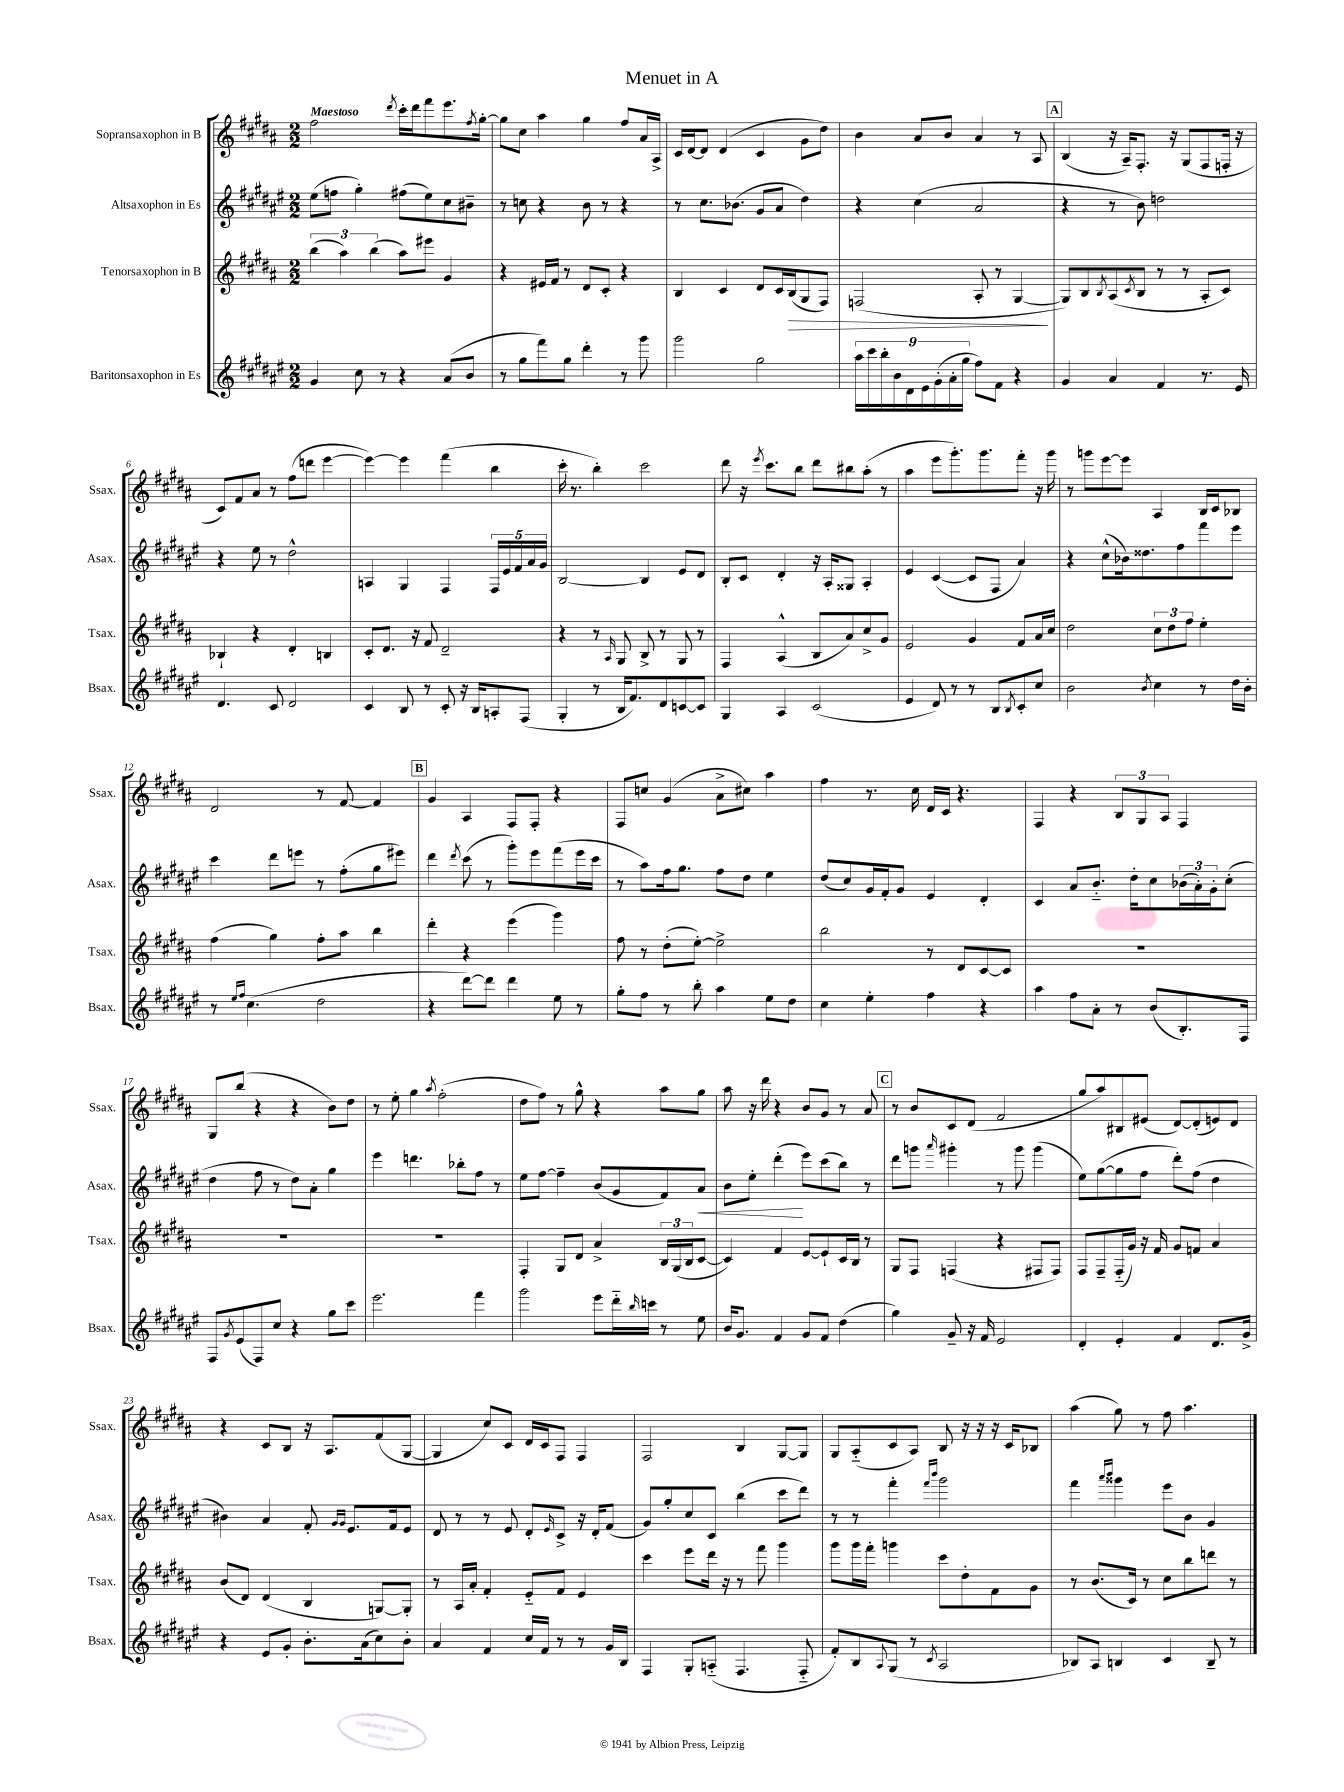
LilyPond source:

\header { title = "Menuet in A" }
<<
\new StaffGroup <<
\new Staff = "s0" \with { instrumentName = "Sopransaxophon in B" shortInstrumentName = "Ssax." } {
    \clef treble \key b \major \numericTimeSignature \time 2/2 \tempo "Maestoso"
    fis''2 \acciaccatura { dis'''8 } cis'''16-. dis'''16 fis'''8 e'''8. \acciaccatura { fis''8 } gis''16~-. |
    gis''8 cis''8 ais''4 gis''4 fis''8 ais'16 ais16-> |
    cis'16 dis'16~ dis'8 dis'4( cis'4 gis'8 dis''8) |
    b'4 ais'8 b'8 ais'4 r8 ais8 |
    \mark \markup { \box "A" } b4( r16 ais16--) fis8.-. r16 gis8( fis8 f16-. r16 |
    cis'8) fis'8 ais'8 r8 fis''8( d'''8 e'''4~ |
    e'''4~) e'''4 fis'''4( b''4 |
    cis'''16-. r8. b''4-.) cis'''2 |
    dis'''8 r16 \acciaccatura { e'''8 } cis'''8. b''8 dis'''8 bis''8 ais''8-.( r8 |
    ais''4 e'''8 gis'''8.-.) gis'''8. fis'''8-. r16 gis'''16 |
    r8 g'''8 e'''8~ e'''8 ais4 b16 cis'16 bes8 |
    dis'2 r8 fis'8~ fis'4 |
    \mark \markup { \box "B" } gis'4 ais4 fis8 fis8-. r4 |
    fis8 c''8 gis'4( ais'8-> cis''8) ais''4 |
    fis''4 r8. cis''16 dis'16 cis'16 r4. |
    fis4 r4 \tuplet 3/2 { b8 gis8 ais8 } fis4 |
    gis8 b''8( r4 r4 b'8) dis''8 |
    r8 e''8-. gis''4 \acciaccatura { ais''8 } fis''2-.( |
    dis''8 fis''8) r8 gis''8-^ r4 ais''8 gis''8 |
    ais''8 r16 dis'''16 r4 b'8 gis'8 r8 ais'8 |
    \mark \markup { \box "C" } r8 b'8 cis'8 dis'8( fis'2 |
    gis''8 ais''8) bis8 eis'8( dis'8~) dis'8-.( e'8) dis'8 |
    r4 cis'8 b8 r16 ais8. fis'8( gis8~ |
    gis4 cis''8) cis'8 dis'16 cis'16 fis8 fis4 |
    fis2 b4 gis8~ gis8 |
    gis8 ais8-_( cis'8 ais8) b8 r16 r16 r16 cis'16 bes8 |
    ais''4( gis''8) r8 fis''8 ais''4. \bar "|." |
}
\new Staff = "s1" \with { instrumentName = "Altsaxophon in Es" shortInstrumentName = "Asax." } {
    \clef treble \key fis \major \numericTimeSignature \time 2/2
    eis''8( f''8 gis''4-.) fis''8( eis''8) cis''8 bis'8-- |
    r8 c''8 r4 b'8 r8 r4 |
    r8 cis''8. bes'8.( gis'8 ais'8 dis''4) |
    r4 cis''4( ais'2 |
    \mark \markup { \box "A" } r4 r8 b'8) d''2 |
    r4 eis''8 r8 dis''2-^ |
    a4 gis4 fis4 \tuplet 5/4 { fis16 eis'16 fis'16 ais'16 gis'16 } |
    b2~ b4 eis'8 dis'8 |
    b8-. cis'8 dis'4-. r16 ais16-. gisis8 ais4-. |
    eis'4 cis'4~( cis'8 fis8 ais'4) |
    r4 cis''8-^( bes'16) disis''8. fis''8 fis'''8 eis'''8 |
    cis'''4 dis'''8 e'''8 r8 fis''8-.( gis''8 eis'''8) |
    \mark \markup { \box "B" } dis'''4 \acciaccatura { dis'''8 } cis'''8( r8 gis'''8-.) eis'''8 fis'''8( eis'''16 cis'''16 |
    r8 ais''8) fis''16 gis''8. fis''8 dis''8 eis''4 |
    dis''8( cis''8) gis'16 fis'16-. gis'8 eis'4 dis'4-. |
    cis'4 ais'8 b'8.-_ dis''16-. cis''8 \tuplet 3/2 { bes'16( ais'16-.) gis'16-. } cis''8-.( |
    dis''4 fis''8 r8 dis''8) ais'8-. gis''4 |
    eis'''4 d'''4. bes''8-. fis''8 r8 |
    eis''8 fis''8~ fis''4-- b'8( gis'8 fis'8) ais'8\< |
    b'8 eis''8-. dis'''4-.\!( eis'''8) cis'''8( b''8) r8 |
    \mark \markup { \box "C" } dis'''8 g'''8 \grace { ais'''16 } gis'''4-. r8 gis'''8 gis'''4( |
    eis''8) gis''8~( gis''8 fis''8 dis'''8-.) fis''8( dis''4 |
    bis'4) ais'4 fis'8-. \grace { gis'16 gis'16 } eis'8. fis'16 eis'8 |
    dis'8 r8 r8 eis'8 dis'8-. \grace { eis'16 } cis'8-> r16 dis'16-. fis'8( |
    gis'8) gis''8-. cis''8 cis'8 b''4( cis'''8 dis'''8) |
    r8 r8 fis'''4-. \grace { fis'''16 b'''16 } gis'''2 |
    fis'''4 \grace { ais'''16 b'''16 } gisis'''4 eis'''8 b'8 gis'4 \bar "|." |
}
\new Staff = "s2" \with { instrumentName = "Tenorsaxophon in B" shortInstrumentName = "Tsax." } {
    \clef treble \key b \major \numericTimeSignature \time 2/2
    \tuplet 3/2 { b''4( ais''4) b''4( } ais''8) eis'''8 gis'4 |
    r4 eis'16 fis'16 r8 dis'8 cis'8-. r4 |
    b4 cis'4 dis'8 cis'16 b16\>( gis8 fis8) |
    f2( ais8-. r8 gis4~\! |
    \mark \markup { \box "A" } gis8) b8 \acciaccatura { b8 } ais8( \acciaccatura { cis'8 } b8 r8 r8 ais8-. cis'8) |
    bes4-! r4 dis'4-. b4 |
    cis'8-. dis'8. r16 fis'8 dis'2-- |
    r4 r8 \grace { ais16 } gis8 b8-> r8 gis8 r8 |
    fis4 ais4-^( b8 ais'8) cis''8-> gis'8 |
    e'2 gis'4 fis'8 ais'16 cis''16 |
    dis''2 \tuplet 3/2 { cis''8 dis''8 fis''8 } e''4-. |
    fis''4( gis''4) fis''8-. ais''8 b''4 |
    \mark \markup { \box "B" } dis'''4-. r4 e'''4( gis'''4) |
    fis''8 r8 dis''8-.( e''8~-.) e''2-> |
    b''2 r8 dis'8 cis'8~ cis'8 |
    R1 |
    R1 |
    R1 |
    fis4-. gis8 dis'8 ais'4-> \tuplet 3/2 { b16 gis16( b16 } cis'8~ |
    cis'4) fis'4 e'8~ e'8-! cis'16 b16 r8 |
    \mark \markup { \box "C" } gis8 fis8 f4( r4 fis8 fis8) |
    fis8 fis8-- fis16-_( gis'16) r16 fis'16 gis'8 f'8 ais'4 |
    b'8( dis'8) dis'4( b4 g8~) g8-. |
    r8 ais16 ais'16-. fis'4-. e'8-_ fis'8 e'4 |
    cis'''4 e'''8 dis'''16 r16 r8 fis'''8 gis'''4 |
    gis'''8 gis'''16 fis'''16-. g'''4 cis'''8 dis''8-. fis'8 gis'8 |
    r8 b'8.( cis'16) r8 cis''8 b''8 d'''8 r8 \bar "|." |
}
\new Staff = "s3" \with { instrumentName = "Baritonsaxophon in Es" shortInstrumentName = "Bsax." } {
    \clef treble \key fis \major \numericTimeSignature \time 2/2
    gis'4 cis''8 r8 r4 ais'8( b'8 |
    r8 gis''8 fis'''8) gis''8 dis'''4-. r8 gis'''8 |
    gis'''2 gis''2 |
    \tuplet 9/8 { ais''16 cis'''16 b''16-. b'16 dis'16 eis'16 gis'16-.( ais'16-. gis''16 } fis''8) fis'8 r4 |
    \mark \markup { \box "A" } gis'4 ais'4 fis'4 r8. eis'16 |
    dis'4. cis'8 dis'2 |
    cis'4 b8 r8 cis'8-. r16 b16 a8-. fis8( |
    gis4-. r8 b16 fis'8.) dis'8 c'8~ c'8 |
    gis4 ais4 cis'2( |
    eis'4 dis'8) r8 r8 b8 \acciaccatura { b8 } cis'8-. cis''8 |
    b'2 \acciaccatura { b'8 } cis''4 r8 dis''16 b'16-. |
    r8 \grace { eis''16 fis''16 } cis''4.( dis''2 |
    \mark \markup { \box "B" } r4 dis'''8~) dis'''8 dis'''4 eis''8 r8 |
    gis''8-. fis''8 r8 b''8-. ais''4 eis''8 dis''8 |
    cis''4 eis''4-. fis''4 r4 |
    ais''4 fis''8 ais'8-. r8 b'8( b8.-.) fis16 |
    fis8 \acciaccatura { gis'8 } eis'8( fis8) cis''8 r4 gis''8 cis'''8 |
    eis'''2. fis'''4 |
    gis'''2 eis'''8 dis'''16-_ \grace { b''16 } c'''16 r8 eis''8 |
    b'16 gis'8. fis'4 gis'8 fis'8 dis''4( |
    \mark \markup { \box "C" } gis''4) gis'8-- r16 fis'16 eis'2 |
    dis'4-. eis'4-. fis'4 dis'8. gis'16-> |
    r4 eis'8 gis'8-. b'8.-. ais'16( cis''8) b'8-. |
    ais'4 fis'4 cis''16 fis'16 r8 r8 gis'16 b16 |
    fis4 gis8-. a8-_( fis4. fis8-_ |
    fis'8-.) b8 \appoggiatura { ais8 } gis8( r8 \acciaccatura { cis'8 } ais2 |
    bes8) ais8 b4 cis'4 b8-- r8 \bar "|." |
}
>>
>>
